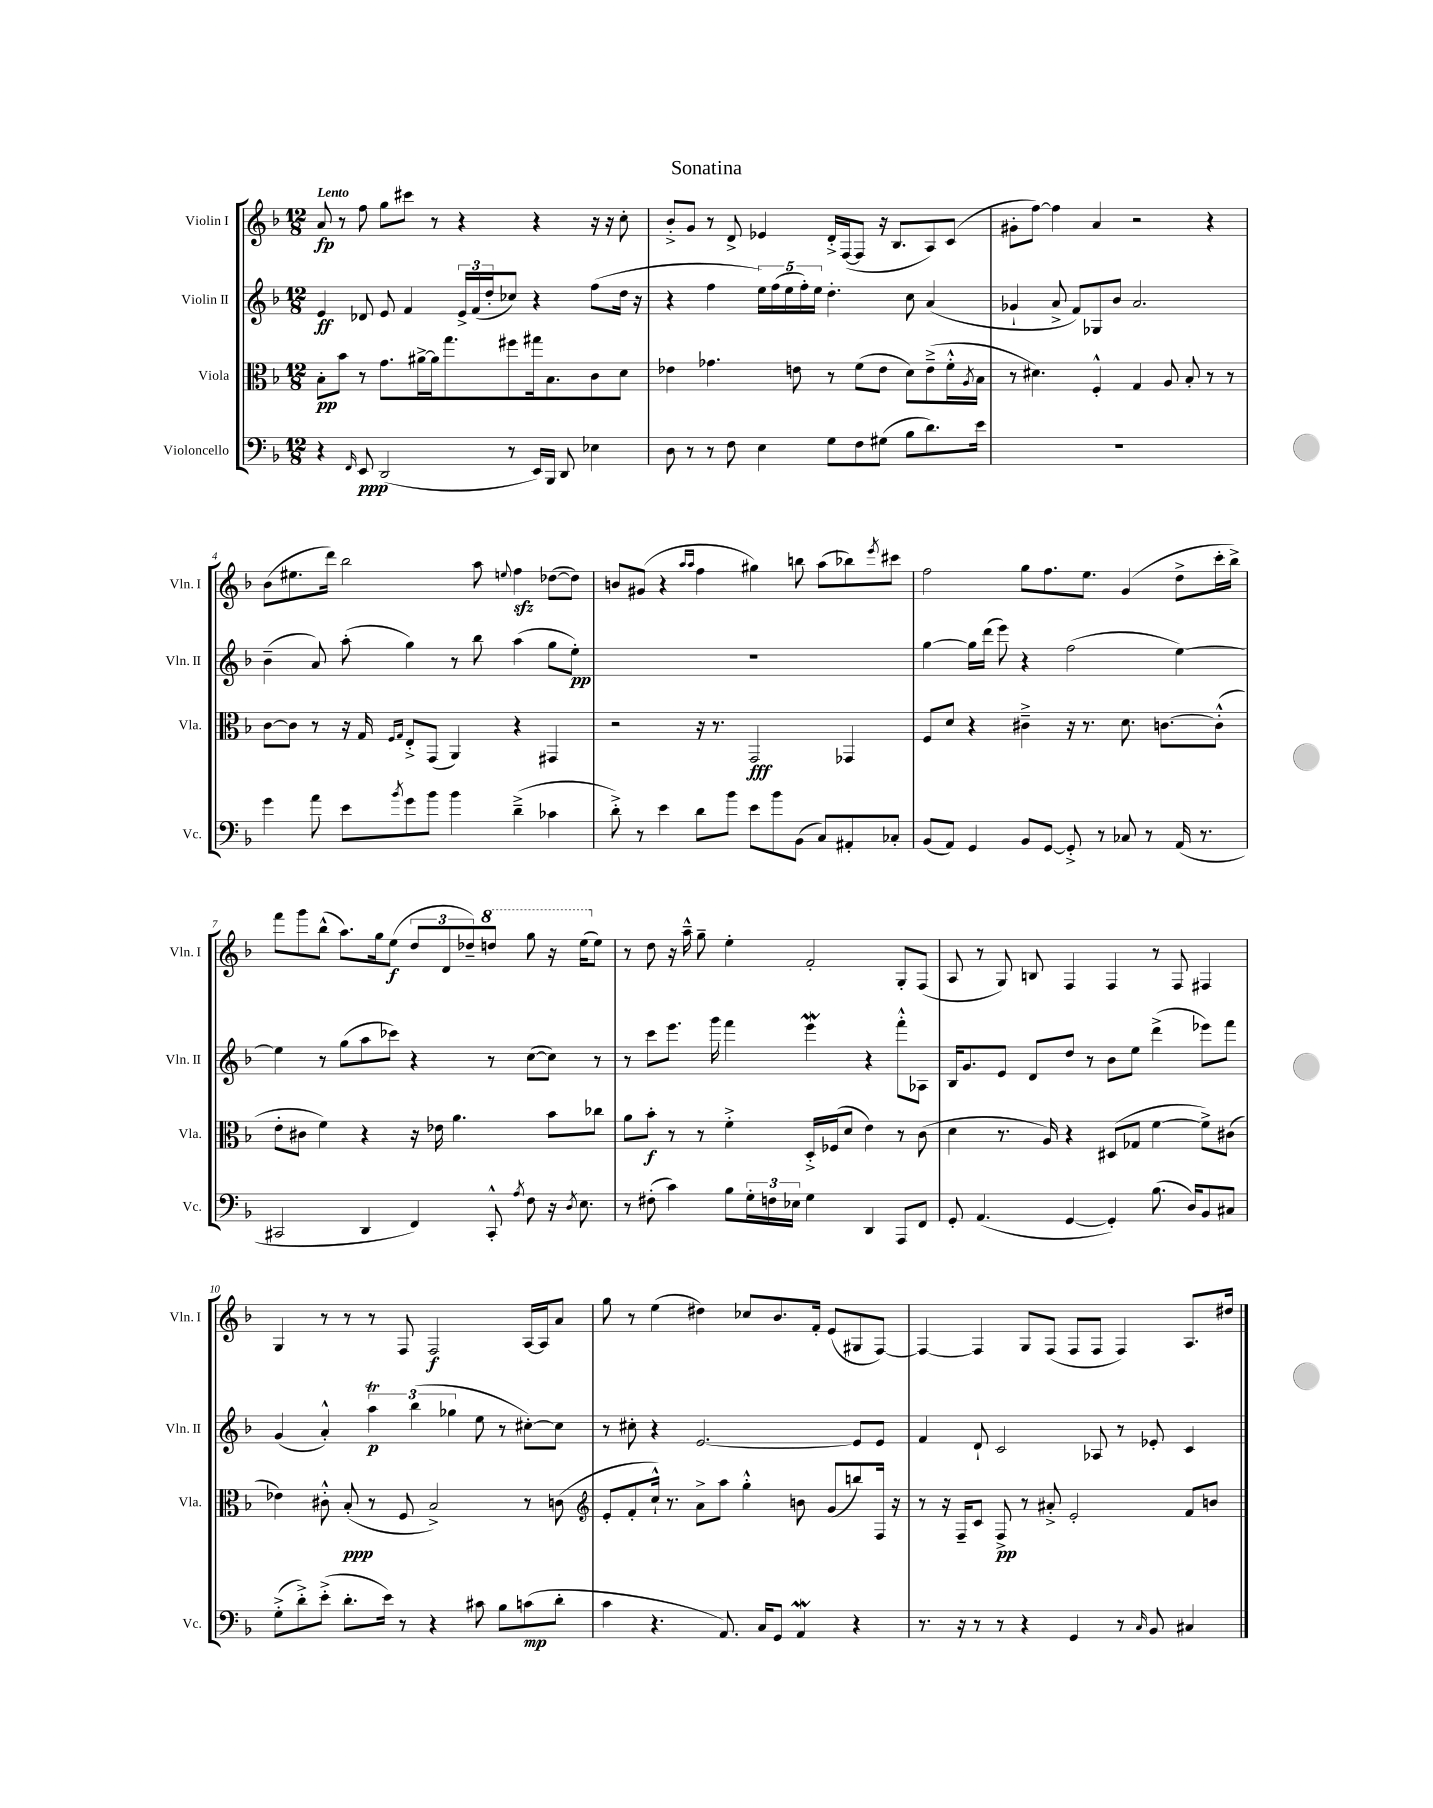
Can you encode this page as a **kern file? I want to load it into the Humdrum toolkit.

**kern	**kern	**kern	**kern
*staff4	*staff3	*staff2	*staff1
*clefF4	*clefC3	*clefG2	*clefG2
*k[b-]	*k[b-]	*k[b-]	*k[b-]
*M12/8	*M12/8	*M12/8	*M12/8
4r	8B-'	4e	8a
.	8b-	.	8r
16qqFF	.	.	.
8EE	8r	8d-	8ff
(2DD	8.g	8e	8gg
.	.	4f	8ccc#
.	[16a#^	.	.
.	16a#]	.	8r
.	8.gg	.	.
.	.	24e^	4r
.	.	(24f	.
.	.	24dd'	.
8r	8ff#	8cc-)	.
16EE)	16gg#	4r	4r
16BBB-	8.B-	.	.
8DD	.	.	.
4E-	8c	(8ff	16r
.	.	.	16r
.	8d	16dd	8cc'
.	.	16r	.
=	=	=	=
8D	4e-	4r	8b-'^
8r	.	.	8g
8r	4.g-	4ff	8r
8F	.	.	8d^
4E	.	20ee)	4e-
.	.	(20ff	.
.	.	20ee	.
.	8e	.	.
.	.	20ff')	.
.	.	20ee	.
8G	8r	4.dd'	16d'^
.	.	.	([16F
8F	(8f	.	8F]
(8G#	8e	.	16r
.	.	.	8.B-
8B-	8d)	8cc	.
8.d)	(8e~^	(4a	8A)
.	16f'^^	.	(8c
.	8qA	.	.
16e	16B-	.	.
=	=	=	=
1.r	8r	4g-`	8g#'
.	4.d#)	.	[8ff)
.	.	8a^	4ff]
.	.	8f)	.
.	4F'^^	8G-	4a
.	.	8b-	.
.	4G	2.a	2r
.	8A	.	.
.	8B-'	.	.
.	8r	.	4r
.	8r	.	.
=	=	=	=
4g	[8c	(4b-~	(8b-
.	8c]	.	8.ee#
8a	8r	8a)	.
.	.	.	16ddd)
8e	16r	(8aa'	2bb-
.	16G	.	.
.	16qqF	.	.
8qb-	16qqG	.	.
8g	8E'^	4gg)	.
8b-	(8GG	.	.
4b-	4AA)	8r	.
.	.	8bb-	8aa
.	.	.	8qqee
(4d~^	4r	(4aa	4ff
4c-	4GG#	8gg	([8dd-
.	.	8ee')	8dd-])
=	=	=	=
8d'^)	2r	1.r	8b
8r	.	.	(8g#
4e	.	.	4r
.	.	.	16qqaa
.	.	.	16qqaa
8d	16r	.	4ff
.	8.r	.	.
8b-	.	.	.
8e	2GG	.	4gg#)
8b-	.	.	.
(8BB-	.	.	8bb
8C)	.	.	(8aa
8AA#'	4GG-	.	8bb-)
.	.	.	8qeee
8C-'	.	.	8ccc#
=	=	=	=
(8BB-	8F	[4gg	2ff
8AA)	8d	.	.
4GG	4r	16gg]	.
.	.	(16ddd	.
.	.	8eee)	.
8BB-	4c#~^	4r	8gg
[8GG	.	.	8.ff
8GG'^]	16r	(2ff	.
.	8.r	.	8.ee
8r	.	.	.
8C-	8.d	.	(4g
8r	.	.	.
.	[8.c	.	.
(16AA	.	[4ee)	8dd^
8.r	.	.	.
.	(8c'^^]	.	16ccc'
.	.	.	16bb-^)
=	=	=	=
2CC#	8e'	4ee]	8fff
.	8c#	.	8ggg
.	4f)	8r	(8bb-^^
.	.	(8gg	8.aa)
4DD	4r	8aa	.
.	.	.	16gg
.	.	8ccc-)	(8ee
4FF)	16r	4r	12dd
.	16e-	.	.
.	.	.	12d
.	4.a	.	.
.	.	.	12dd-~)
8CC#'^^	.	8r	8ddd
8qA	.	.	.
8F	.	([8cc	8ggg
16r	8b-	8cc])	16r
8qD	.	.	.
8.E	.	.	(16eee
.	8cc-	8r	8ee)
=	=	=	=
8r	8a	8r	8r
(8F#'	8b-'	8ccc	8dd
4c)	8r	8.eee	16r
.	.	.	16aa~^^
.	8r	.	8gg~
.	.	16ggg	.
8B-	4f'^	4fff	4ee'
24G'	.	.	.
24F	.	.	.
24E-	.	.	.
4G	16D'^	4eee	2f'
.	(16F-	.	.
.	8d	.	.
4DD	4e)	4r	.
8AAA	8r	8fff'^^	8G'
8FF	(8c	8A-	(8F
=	=	=	=
8GG'	4d	16B-	8A
.	.	8.g	.
(4.AA	.	.	8r
.	8.r	8e	8G)
.	.	8d	8B
.	16A)	.	.
[4GG	4r	8dd	4F
.	.	8r	.
4GG'])	(8D#	8b-	4F
.	8G-	8ee	.
(8.B-	[4f	(4ddd^	8r
.	.	.	8F
16D)	.	.	.
8BB-	8f^])	8eee-)	4F#
8C#	(8c#	8fff	.
=	=	=	=
(8G'^	4e-)	(4g	4G
8d'^)	.	.	.
(8e'^	8c#'^^	4a'^^)	8r
8.d'	(8B-'	.	8r
.	8r	6aa	8r
16e)	.	.	.
8r	8F	.	8F
.	.	(6bb-	.
4r	2B-^)	.	2F
.	.	6gg-	.
8c#	.	8ee	.
8B-	.	8r	.
(8c	8r	[8cc#')	[16A
.	.	.	16A]
8d'	(8c	8cc#]	8a
=	=	=	=
*	*clefG2	*	*
4c	8e'	8r	8gg
.	8f'	8cc#'	8r
4.r	16cc`^^)	4r	(4ee
.	8.r	.	.
.	8a^	[2.e	4dd#)
8.AA)	8aa	.	.
.	4gg'^^	.	8cc-
16C	.	.	.
8GG	.	.	8.b-
4AA	8b	.	.
.	.	.	16f'
.	(8g	.	(8e
4r	8bb)	8e]	8G#
.	16F	8e	[8F)
.	16r	.	.
=	=	=	=
8.r	8r	4f	4F_
.	16r	.	.
16r	16F~	.	.
8r	8c	8d`	4F]
8r	8F^	2c	.
4r	8r	.	8G
.	8a#'^	.	(8F
4GG	2e'	.	8F
.	.	8A-	8F
8r	.	8r	4F)
16qqC	.	.	.
8BB-	.	8e-'	.
4C#	8f	4c	8.A
.	8b	.	.
.	.	.	16dd#
==	==	==	==
*-	*-	*-	*-
